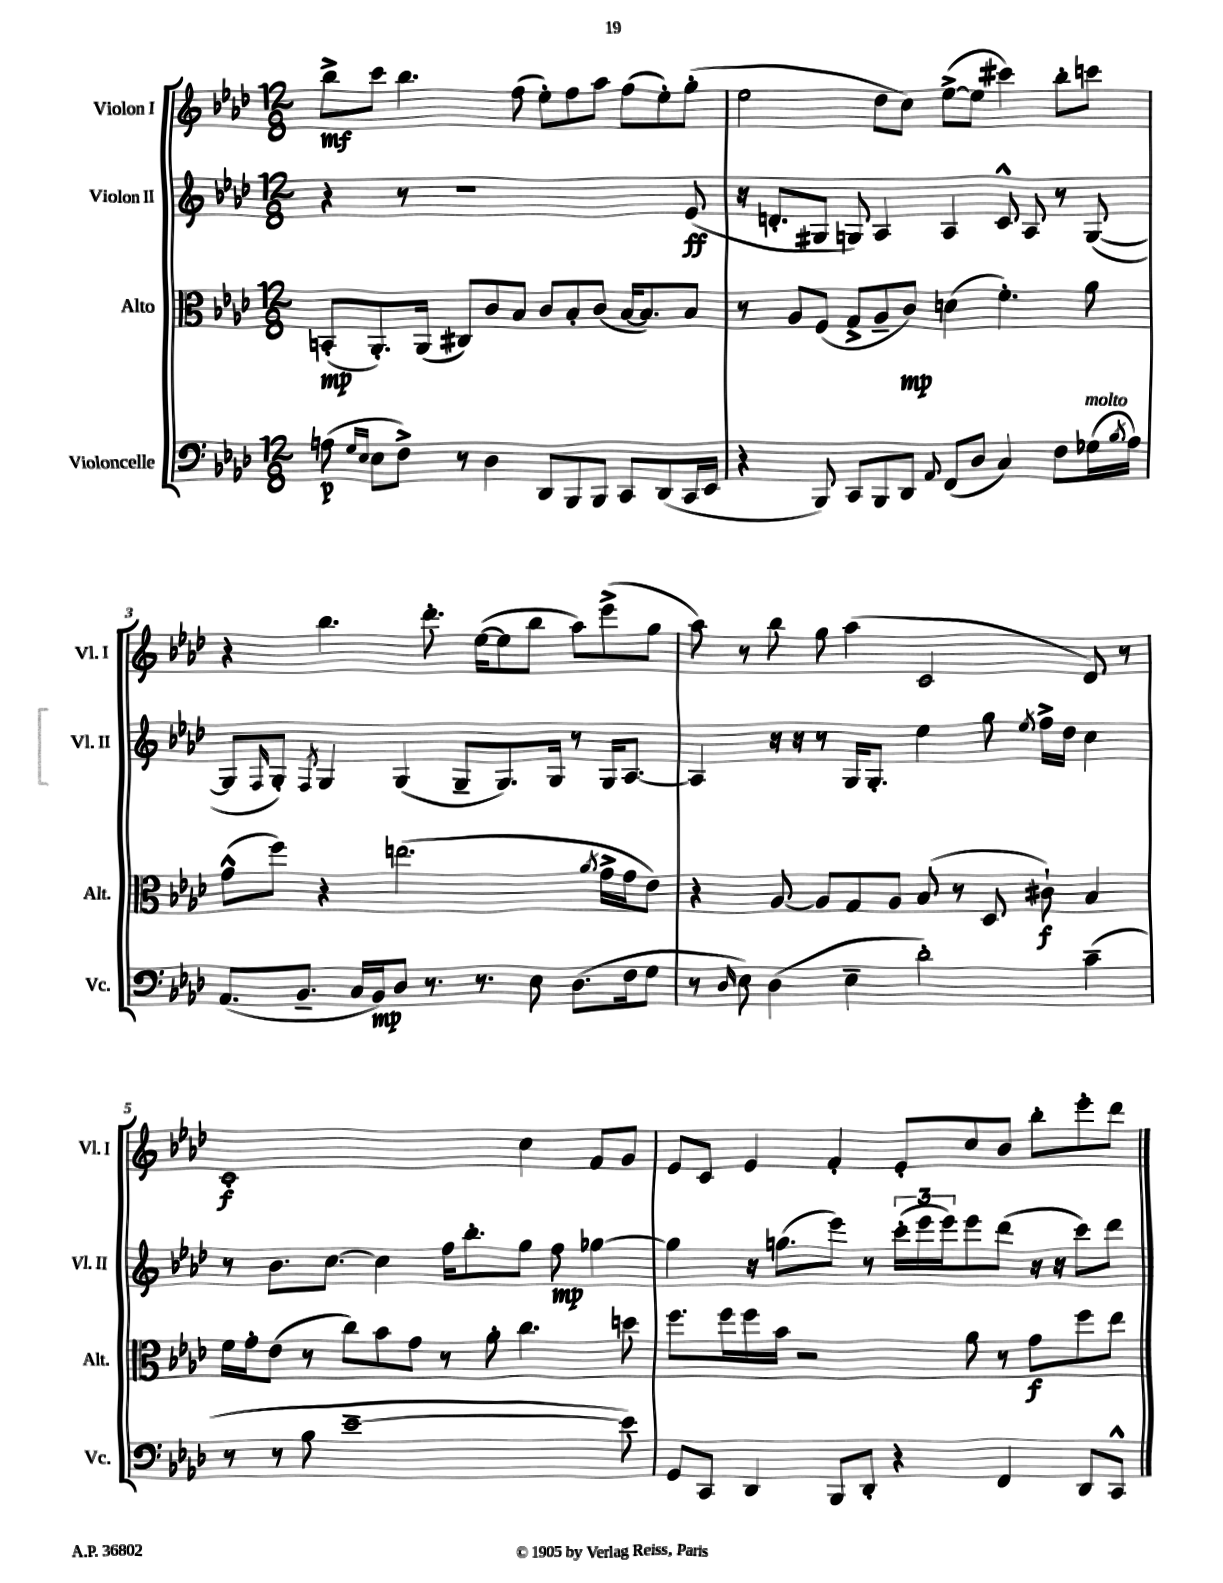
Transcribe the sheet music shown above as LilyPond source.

<<
\new StaffGroup <<
\new Staff = "s0" \with { instrumentName = "Violon I" shortInstrumentName = "Vl. I" } {
    \clef treble \key aes \major \numericTimeSignature \time 12/8
    bes''8->\mf c'''8 bes''4. f''8( ees''8-.) f''8 aes''8 f''8( ees''8-.) g''8-.( |
    ees''2 des''8 c''8) ees''8~->( ees''8 cis'''4) bes''8-. c'''8 |
    r4 bes''4. des'''8.-. ees''16~( ees''8 bes''8 aes''8) ees'''8->( g''8 |
    aes''8) r8 bes''8 g''8 aes''4( c'2 des'8) r8 |
    c'1-.\f c''4 f'8 g'8 |
    ees'8 c'8 ees'4 f'4-. ees'8-. c''8 bes'8 bes''8-. ees'''8-. des'''8 \bar "|." |
}
\new Staff = "s1" \with { instrumentName = "Violon II" shortInstrumentName = "Vl. II" } {
    \clef treble \key aes \major \numericTimeSignature \time 12/8
    r4 r8 r1 ees'8\ff( |
    r16 d'8.-. gis8 g8) aes4 aes4 c'8-^ aes8 r8 g8~( |
    g8 \grace { f16 } g8-.) \acciaccatura { f8 } g4 g4( g8-- g8.) g16 r8 g16 aes8.~ |
    aes4 r16 r16 r8 g16 g8.-. ees''4 g''8 \acciaccatura { ees''8 } f''16-> des''16 c''4 |
    r8 bes'8. c''8.~ c''4 f''16 bes''8.-. g''8 f''8\mp ges''4~ |
    ges''4 r16 g''8.( ees'''8) r8 \tuplet 3/2 { c'''16-.( ees'''16 ees'''16) } ees'''8 des'''8( r16 r16 c'''8) des'''8 \bar "|." |
}
\new Staff = "s2" \with { instrumentName = "Alto" shortInstrumentName = "Alt." } {
    \clef alto \key aes \major \numericTimeSignature \time 12/8
    b,8-.\mp( aes,8.-.) aes,16( cis8) c'8 bes8 c'8 bes8-. c'8( bes16~ bes8.) bes8 |
    r8 aes8 f8( g8-> aes8-- c'8\mp) d'4( f'4.-.) aes'8 |
    g'8-^( f''8) r4 e''2.( \acciaccatura { aes'8 } g'16-> g'16 ees'8) |
    r4 aes8~ aes8 g8 aes8 bes8( r8 des8 cis'8-!\f) bes4 |
    f'16 g'16-. ees'8( r8 c''8) bes'8 g'8 r8 aes'8-. c''4. d''8 |
    f''8. f''16 f''16 bes'16 r2 aes'8 r8 g'8\f f''8 ees''8 \bar "|." |
}
\new Staff = "s3" \with { instrumentName = "Violoncelle" shortInstrumentName = "Vc." } {
    \clef bass \key aes \major \numericTimeSignature \time 12/8
    a8\p( \grace { g16 ees16 } ees8 f8->) r8 des4 des,8 bes,,8 bes,,8 c,8 des,8( c,16 ees,16 |
    r4 bes,,8) c,8 bes,,8 des,8 \appoggiatura { aes,8 } f,8( des8 c4) f8 ges16^\markup { \italic "molto" }( \acciaccatura { bes8 } aes16) |
    aes,8.( bes,8.-- c16 bes,16\mp) des8 r8. r8. ees8 des8.( f16 g8 |
    r8 \grace { des16 } ees8) des4( ees4-- des'2-.) c'4--( |
    r8 r8 bes8 ees'1~-- ees'8) |
    g,8 c,8 des,4 bes,,8 des,8-. r4 f,4 des,8 c,8-^ \bar "|." |
}
>>
>>
